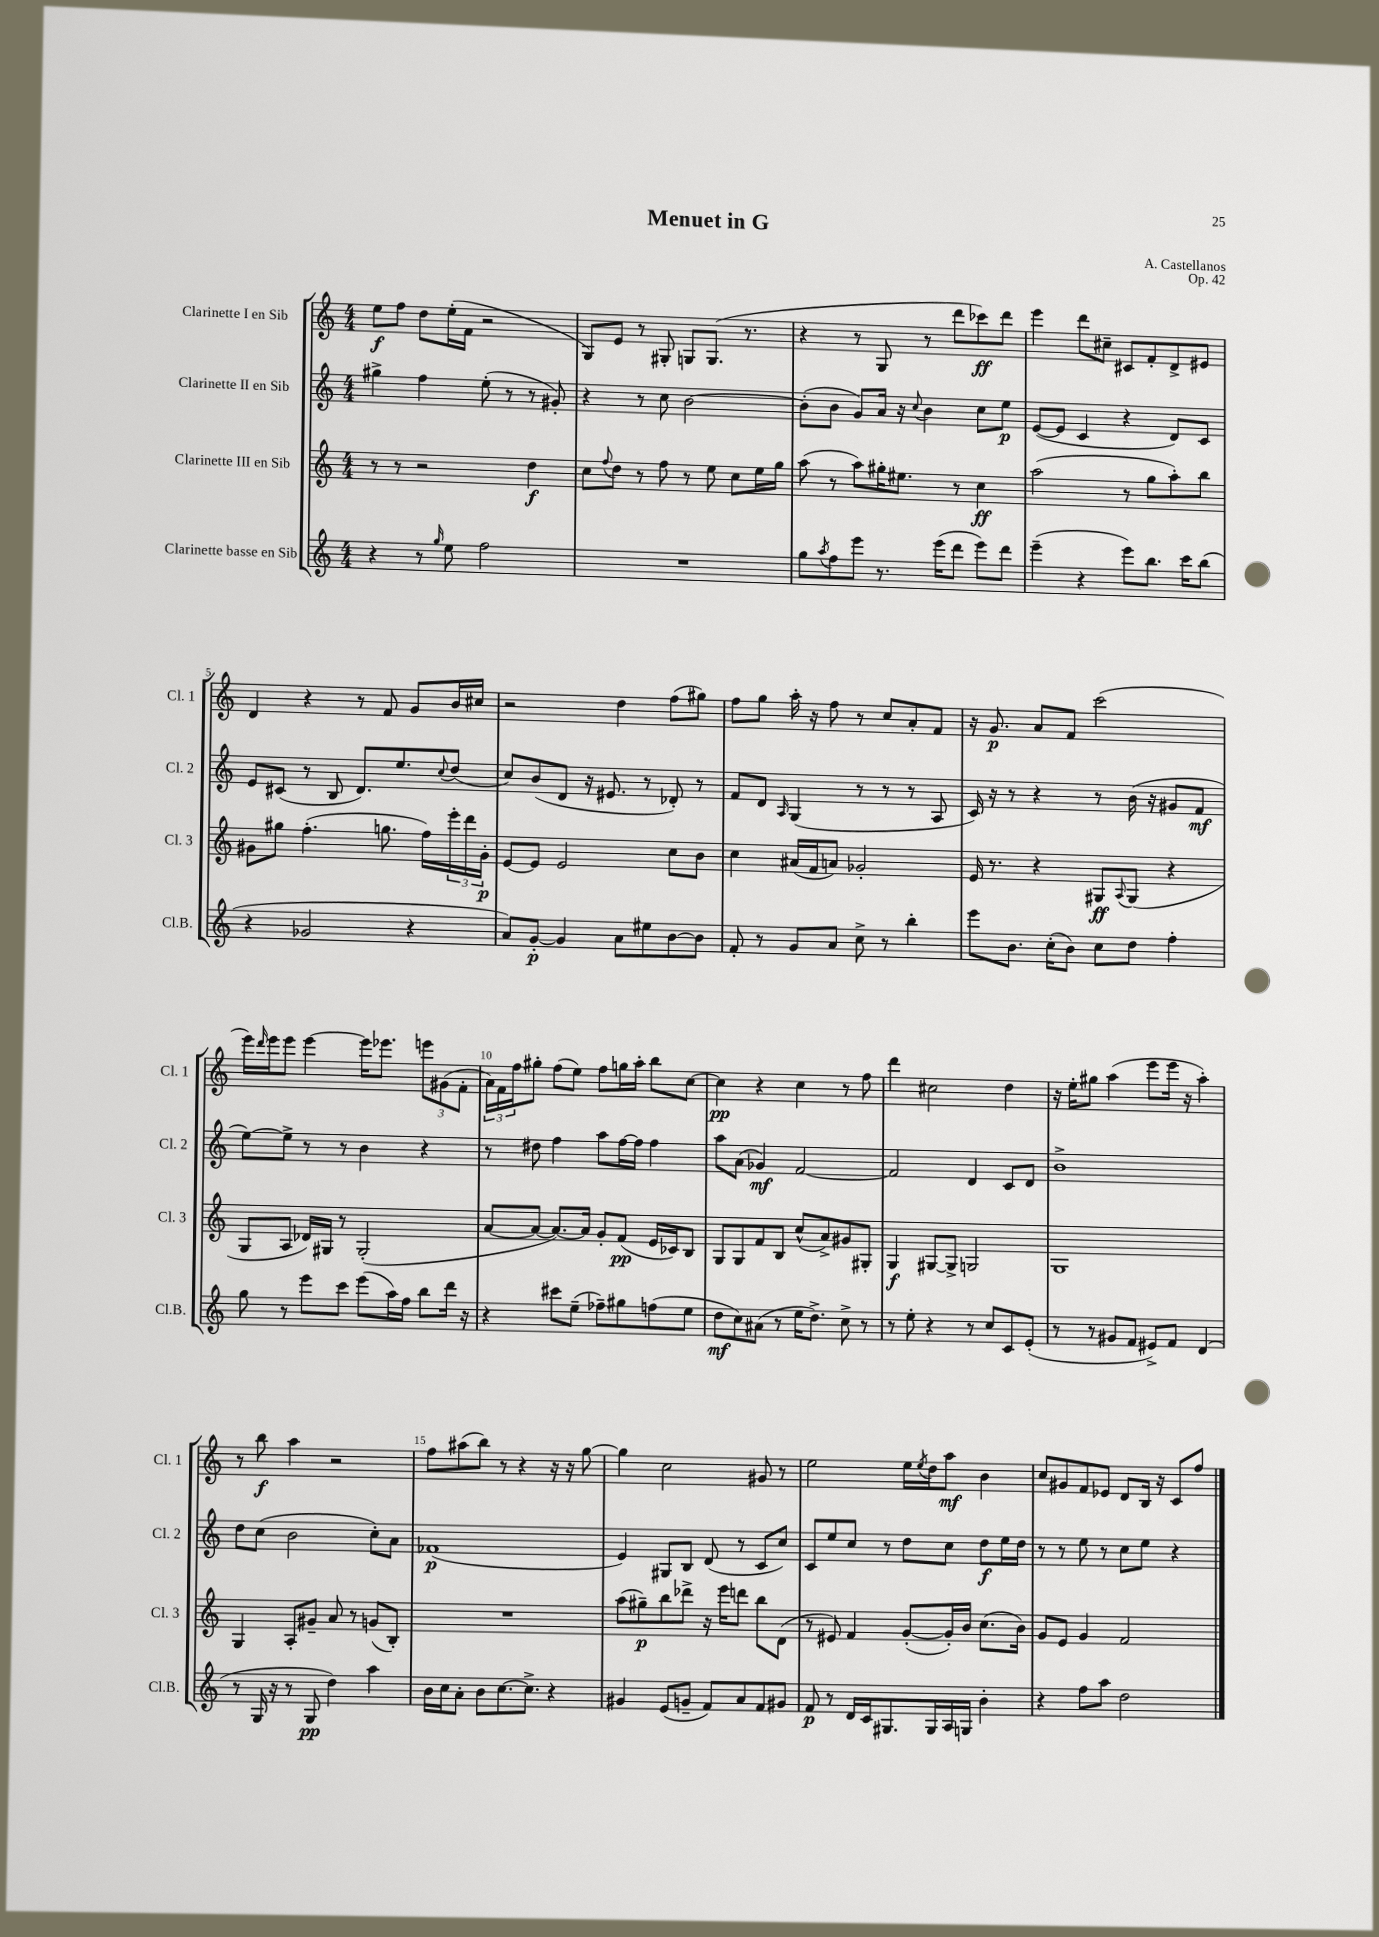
\header { title = "Menuet in G" composer = "A. Castellanos" opus = "Op. 42" }
<<
\new StaffGroup <<
\new Staff = "s0" \with { instrumentName = "Clarinette I en Sib" shortInstrumentName = "Cl. 1" } {
    \clef treble \key c \major \numericTimeSignature \time 4/4
    e''8\f f''8 d''8 e''16-.( f'16 r2 |
    g8) e'8 r8 gis8-. g8 g8.( r8. |
    r4 r8 g8 r8 d'''8 ces'''8\ff) d'''8 |
    e'''4 d'''8 cis''8-- cis'8 f'8-. d'8-> eis'8 |
    d'4 r4 r8 f'8 g'8 b'16 cis''16 |
    r2 d''4 f''8( gis''8) |
    f''8 g''8 a''16-. r16 f''8 r8 c''8 a'8-. f'8 |
    r16 g'8.\p a'8 f'8 c'''2( |
    e'''16) \grace { d'''16 } e'''16 e'''8 e'''4~ e'''16 ees'''8. \tuplet 3/2 { e'''8 gis'8( f'8-. } |
    \tuplet 3/2 { a'16) f'16 f''16 } gis''8-. f''8( e''8) f''8 g''16 a''16-. b''8 c''8~ |
    c''4\pp r4 c''4 r8 f''8 |
    d'''4 cis''2 d''4 |
    r16 e''16-. gis''8 a''4( e'''8 e'''16 r16 a''4-.) |
    r8 b''8\f a''4 r2 |
    f''8 ais''8( b''8) r8 r4 r16 r16 g''8~ |
    g''4 c''2 gis'8 r8 |
    e''2 e''16 \acciaccatura { e''8 } d''16 a''8\mf b'4 |
    c''8 gis'8 f'8 ees'8 d'8 b16 r16 c'8 f''8 \bar "|." |
}
\new Staff = "s1" \with { instrumentName = "Clarinette II en Sib" shortInstrumentName = "Cl. 2" } {
    \clef treble \key c \major \numericTimeSignature \time 4/4
    gis''4-> f''4 e''8-.( r8 r8 gis'8-.) |
    r4 r8 c''8 b'2~ |
    b'8-.( b'8 g'8) a'16 r16 \appoggiatura { c''8 } b'4 c''8 e''8\p |
    e'8~( e'8 c'4 r4 d'8) c'8 |
    e'8 cis'8( r8 b8 d'8.) e''8. \appoggiatura { c''8 } d''8( |
    c''8) b'8( d'8 r16 eis'8. r8 des'8-.) r8 |
    f'8 d'8 \grace { a16 } g4( r8 r8 r8 a8 |
    c'16) r16 r8 r4 r8 b'16( r16 gis'8 f'8\mf |
    e''8~) e''8-> r8 r8 b'4 r4 |
    r8 dis''8 f''4 a''8 f''16~ f''16 f''4 |
    a''8 a'8( ges'4\mf) f'2~ |
    f'2 d'4 c'8 d'8 |
    b'1-> |
    d''8 c''8( b'2 c''8-.) a'8 |
    fes'1\p( |
    e'4) gis8 b8 d'8( r8 c'8 c''8) |
    c'8 e''8 c''8 r8 d''8 c''8 d''8\f e''16 d''16 |
    r8 r8 e''8 r8 c''8 e''8 r4 \bar "|." |
}
\new Staff = "s2" \with { instrumentName = "Clarinette III en Sib" shortInstrumentName = "Cl. 3" } {
    \clef treble \key c \major \numericTimeSignature \time 4/4
    r8 r8 r2 d''4\f |
    c''8 \appoggiatura { f''8 } d''8 r8 f''8 r8 e''8 c''8 e''16 g''16 |
    a''8( r8 a''8) gis''16-. eis''8. r8 c''4\ff |
    a''2( r8 g''8 a''8-.) b''8 |
    gis'8 gis''8 f''4.-.( g''8. f''16) \tuplet 3/2 { e'''16-. d'''16 gis'16-.\p } |
    e'8~ e'8 e'2 c''8 b'8 |
    c''4 ais'16( f'16 a'8) ges'2-. |
    e'16 r8. r4 gis8\ff \appoggiatura { a8 } gis8( r4 |
    g8 a8 des'16) gis16 r8 gis2-.( |
    a'8~ a'8~ a'8.~) a'16 g'8-. f'8\pp( e'16 ces'16) b8 |
    g8 g8 f'8 b8 c''8-^( a'8->) gis'8 gis8-. |
    g4\f gis8~ gis8-> g2 |
    g1 |
    g4 a8-. gis'8-- a'8 r8 g'8( b8-.) |
    R1 |
    a''8( gis''8--\p) b''8 des'''8-> r16 e'''16 d'''8 b''8 d'8( |
    r8 eis'8) f'4 g'8~-.( g'16-.) b'16 c''8.( b'16) |
    g'8 e'8 g'4 f'2 \bar "|." |
}
\new Staff = "s3" \with { instrumentName = "Clarinette basse en Sib" shortInstrumentName = "Cl.B." } {
    \clef treble \key c \major \numericTimeSignature \time 4/4
    r4 r8 \grace { g''16 } e''8 f''2 |
    R1 |
    g''8 \acciaccatura { a''8 } f''8 e'''8 r8. e'''16( d'''8 e'''8) d'''8 |
    e'''4--( r4 e'''8) b''8. c'''16 b''8( |
    r4 ges'2 r4 |
    a'8) g'8~-.\p g'4 a'8 eis''8 b'8~ b'8 |
    f'8-. r8 g'8 a'8 c''8-> r8 b''4-. |
    e'''8 b'8. c''16-.( b'8) c''8 d''8 f''4-. |
    g''8 r8 e'''8 c'''8 e'''8( a''16) f''16 b''8 d'''16 r16 |
    r4 cis'''8 e''8--( fes''8--) gis''8 f''8( e''8 |
    d''8\mf c''8) ais'8( r8 e''16 d''8.->) c''8-> r8 |
    r8 e''8-. r4 r8 c''8 c'8 e'8-.( |
    r8 r8 gis'8 f'8 eis'8->) f'8 d'4( |
    r8 g16 r16 r8 g8\pp d''4) a''4 |
    b'16 c''16 a'8-. b'8 c''8.~ c''8.-> r4 |
    gis'4 e'8( g'8-- f'8) a'8 f'8 gis'8 |
    f'8\p r8 d'16 c'16 gis8. gis16 a16 g16 b'4-. |
    r4 f''8 a''8 d''2 \bar "|." |
}
>>
>>
\layout { \context { \Score \override BarNumber.break-visibility = ##(#f #t #t) barNumberVisibility = #(every-nth-bar-number-visible 5) } }
